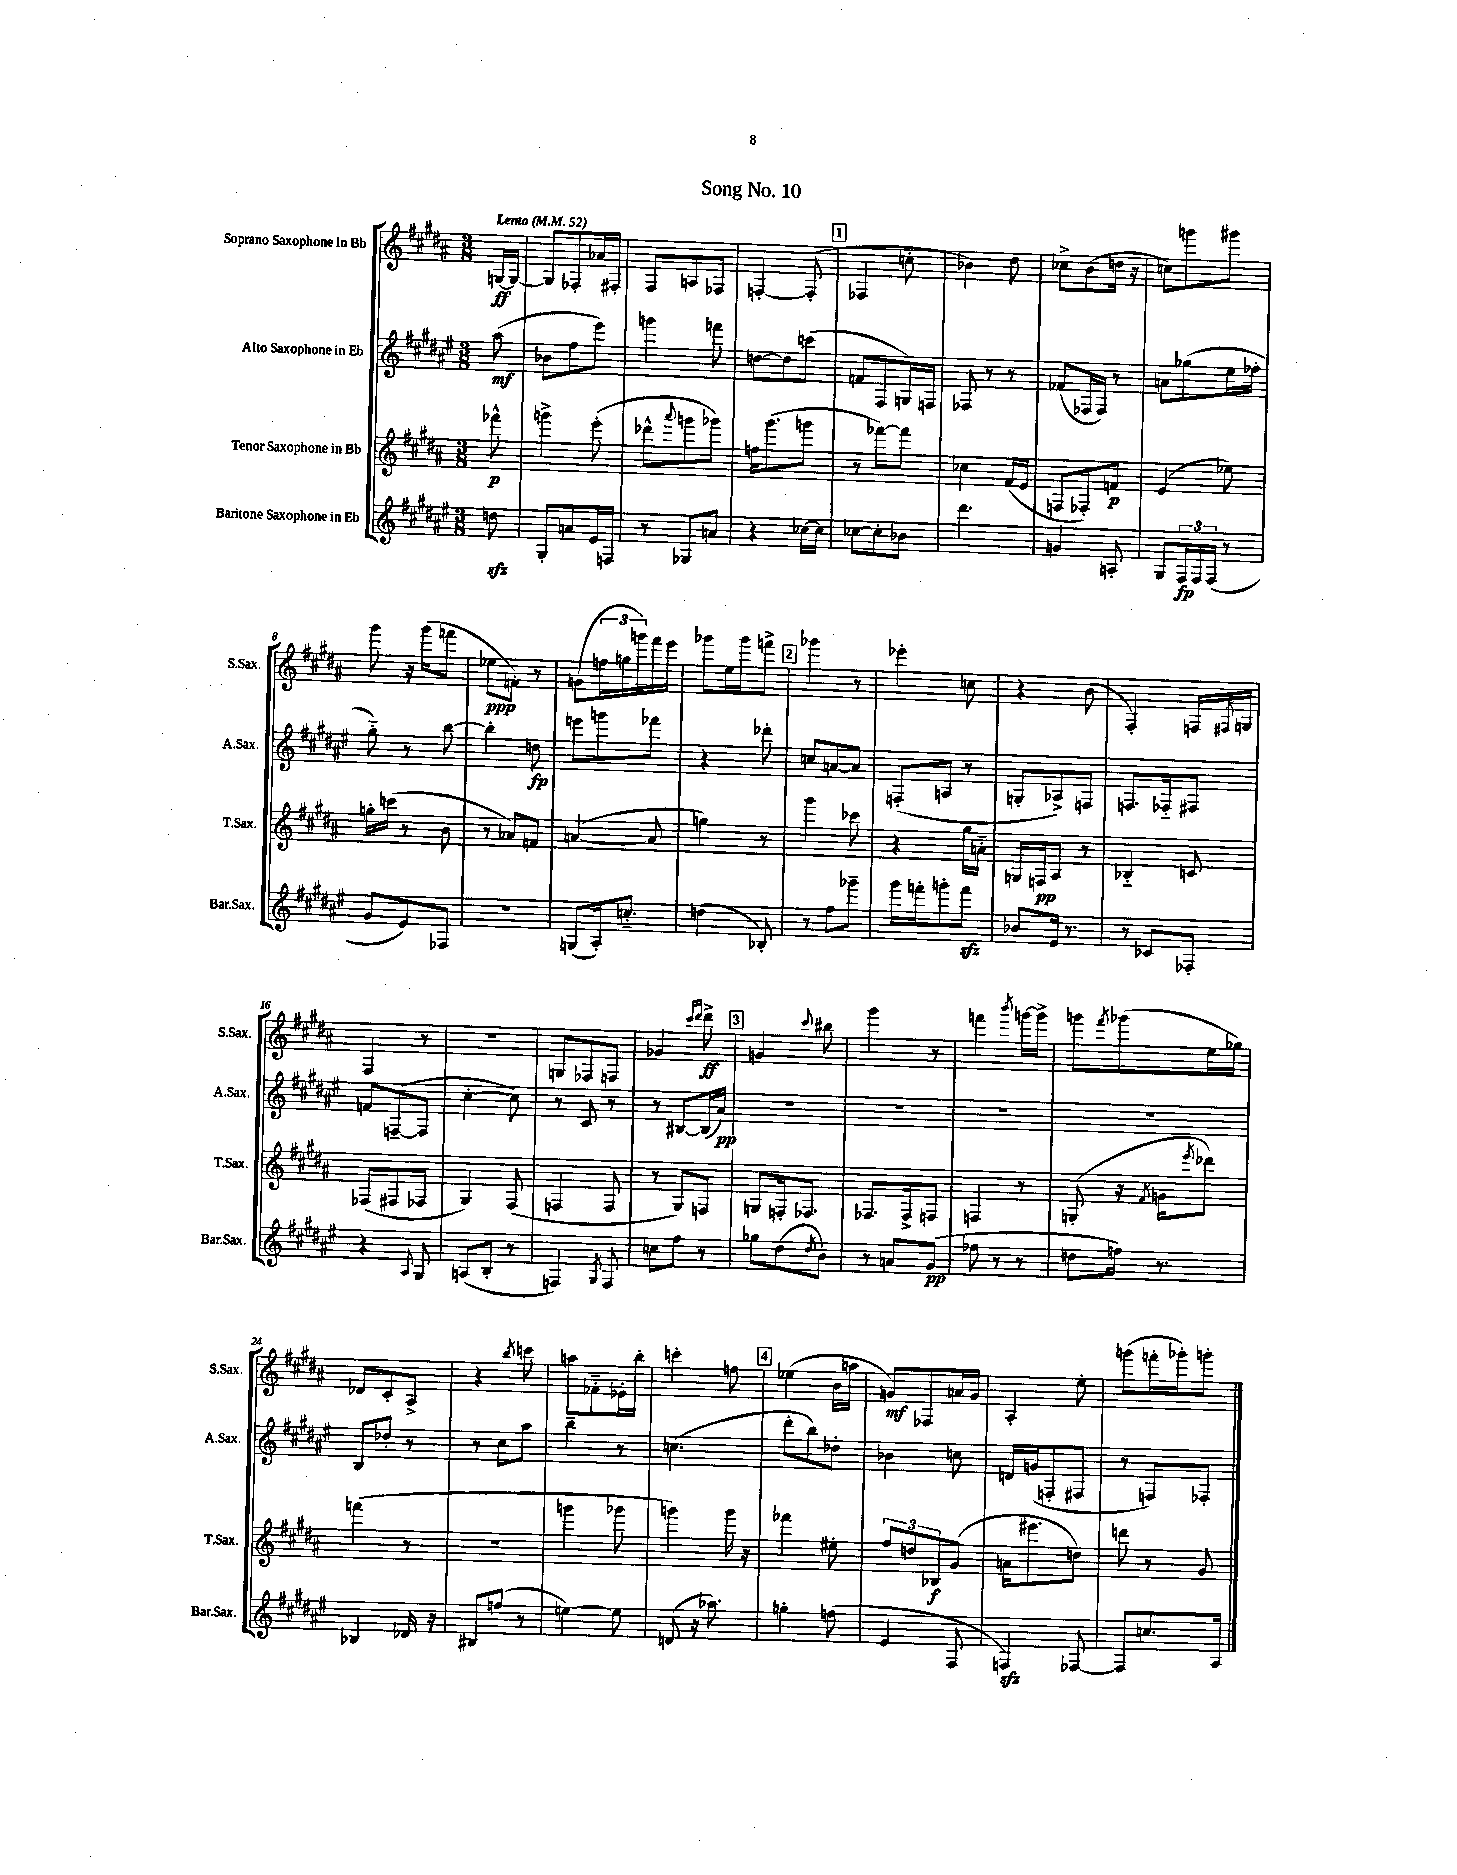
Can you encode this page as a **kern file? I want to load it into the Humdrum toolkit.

**kern	**kern	**kern	**kern
*staff4	*staff3	*staff2	*staff1
*clefG2	*clefG2	*clefG2	*clefG2
*k[f#c#g#d#a#e#]	*k[f#c#g#d#a#]	*k[f#c#g#d#a#e#]	*k[f#c#g#d#a#]
*M3/8	*M3/8	*M3/8	*M3/8
*MM52	*MM52	*MM52	*MM52
8dd	8fff-^^	(8aa#	[16G
.	.	.	16G_
=	=	=	=
8G#'	4ggg^	8b-	8G]
8a	.	8ff#	8F-'
16e#	(8eee'	8eee#)	16a-
16F	.	.	16F#'
=	=	=	=
8r	8ddd-^^	4ggg	8F#
.	8qqaaa#	.	.
8G-	8ggg	.	8A
8a	8ggg-)	8fff	8F-
=	=	=	=
4r	16ff	[8dd	[4F'
.	(8.ggg#	.	.
.	.	8dd]	.
[16cc-	8ggg	(8ccc	(8F']
16cc-]	.	.	.
=	=	=	=
[8cc-	8r	8f	4F-
8cc-']	[8fff-)	8F#	.
8b-	8fff-]	16G)	8cc'
.	.	16F	.
=	=	=	=
4.ddd#	4cc-	8F-	4b-)
.	.	8r	.
.	(16f#	8r	8dd#
.	16e	.	.
=	=	=	=
4g	8F	(8f-	8cc-^
.	8F-')	16F-	(8b
.	.	16F-)	.
8A'	8f	8r	16dd
.	.	.	16r
=	=	=	=
8G#	(4e	8a	8cc)
24F#	.	(8gg-	8ggg
24F#	.	.	.
(24F#	.	.	.
8r	8ee-)	16ee#	8ggg#
.	.	16ff-'	.
=	=	=	=
8g#	16gg'	8gg#'~)	8ggg#
.	(16ccc	.	.
8e#)	8r	8r	16r
.	.	.	(16ggg#
8F-	8b	[8bb	8fff
=	=	=	=
4.r	8r	4bb']	8ee-
.	8a-)	.	8f')
.	8f	8dd	8r
=	=	=	=
(8G	([4a	8eee	(8g
16A#')	.	8ggg	24ff
.	.	.	24gg
8.cc'~	.	.	.
.	.	.	24ggg)
.	8a]	8fff-	16fff#
.	.	.	16eee
=	=	=	=
(4dd	4gg)	4r	8ggg-
.	.	.	16ee
.	.	.	16ggg-
8B-')	8r	8ddd-'	8fff^
=	=	=	=
8r	4ggg#	8cc	4ggg-
8ff#	.	[8a	.
8ggg-~	8ccc-	8a]	8r
=	=	=	=
16ggg#	4r	(8F'	4eee-'
16fff'	.	.	.
8ggg'	.	8A	.
8fff	16gg#	8r	8cc
.	16a'~	.	.
=	=	=	=
8b-	16G	8G'	4r
.	16F	.	.
16e#	8A#	8A-^)	.
8.r	.	.	.
.	8r	8F	(8b
=	=	=	=
8r	4B-'~	8.F	4F#')
8c-	.	.	.
.	.	16F-'~	.
8F-'	8c	8F#	16F
.	.	.	8qF#
.	.	.	16G
=	=	=	=
4r	(8F-	8f	4F#
.	8F#	([8F~	.
8qqA#	.	.	.
8G#	8F-	8F]	8r
=	=	=	=
(8A	4G#)	[4cc#'	4.r
8B'	.	.	.
8r	(8F#	8cc#])	.
=	=	=	=
4F)	4F	8r	8G
.	.	8c#	8F-
8qG#	.	.	.
8F	8F	8r	8F
=	=	=	=
8cc	8r	8r	4g-
8ff#	8G#)	[8B#	.
.	.	.	16qqccc#
.	.	.	16qqddd#
8r	8F	(16B#]	8ddd#^
.	.	16a#)	.
=	=	=	=
8gg-	8G	4.r	4g
(8dd#	16F'	.	.
.	8.F-	.	.
8qdd#	.	.	8qqccc#
8b)	.	.	8bb#
=	=	=	=
8r	8.F-	4.r	4ggg#
8a	.	.	.
.	16F-^	.	.
(8g#	8F	.	8r
=	=	=	=
8ff-	4F	4.r	4fff
8r	.	.	.
.	.	.	8qbbb
8r	8r	.	[16ggg
.	.	.	16ggg^]
=	=	=	=
8dd	(8G'	4.r	8ggg
.	.	.	8qfff#
16ff)	16r	.	(8ggg-
.	8qf#	.	.
8.r	16g	.	.
.	8qeee	.	.
.	8ddd-)	.	16ee
.	.	.	16gg-)
=	=	=	=
4B-	(4fff	8B	8d-
.	.	8dd-'	8c#'
16d-	8r	8r	8A#^
16r	.	.	.
=	=	=	=
8B#	4.r	8r	4r
(8ff	.	8cc#	.
.	.	.	8qbb
8r	.	8aa#	8ccc
=	=	=	=
[4ee)	4ggg	4bb~	8aa
.	.	.	8f-'~
8ee]	8ggg-	8r	16e-'
.	.	.	16bb'
=	=	=	=
(8d	4ggg)	(4.cc	4ccc'
16r	.	.	.
8.aa-)	.	.	.
.	16ggg	.	8ff
.	16r	.	.
=	=	=	=
4gg'	4fff-	8ddd#'	(4ee-
.	.	8bb)	.
(8ff	8ee#'	8dd-'	16b
.	.	.	16aa
=	=	=	=
4e#	12ff#	4b-	8g)
.	12dd	.	.
.	.	.	8F-
.	12B-	.	.
8F#	(8g#	8cc	16a
.	.	.	16g
=	=	=	=
4F)	16a	16d	4A#'
.	8.eee#	(16g	.
.	.	8F'	.
[8F-	8dd)	8F#	8ee'
=	=	=	=
8F-]	8ddd	8r	(8ggg
8.cc	8r	8F)	16fff'
.	.	.	16ggg-')
.	8g#	8F-'	8ggg'
16A#	.	.	.
==	==	==	==
*-	*-	*-	*-
